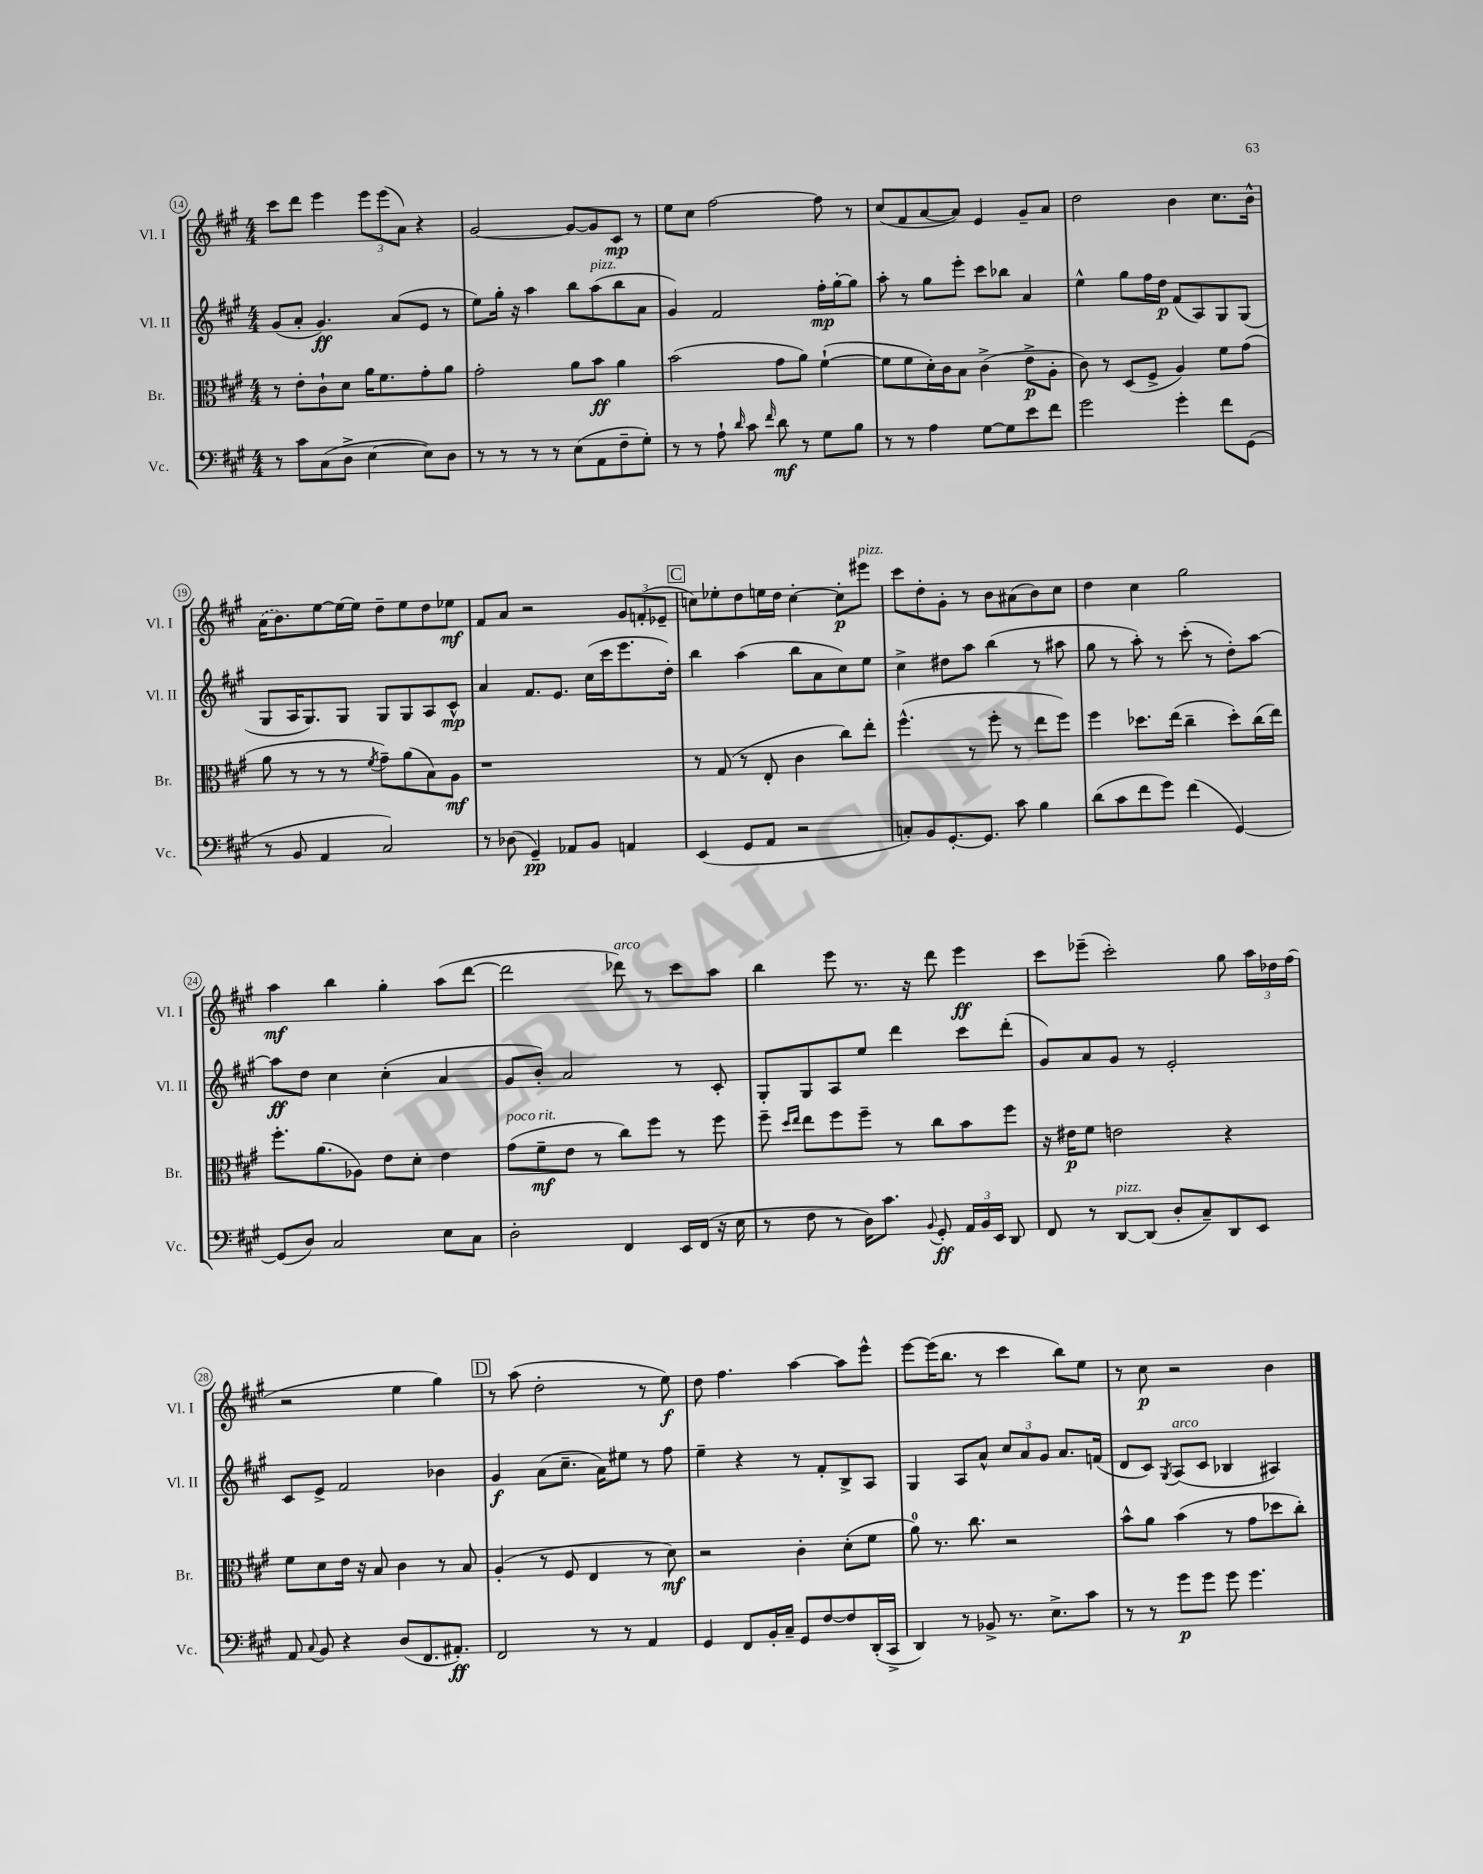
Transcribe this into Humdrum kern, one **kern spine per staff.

**kern	**kern	**kern	**kern
*staff4	*staff3	*staff2	*staff1
*clefF4	*clefC3	*clefG2	*clefG2
*k[f#c#g#]	*k[f#c#g#]	*k[f#c#g#]	*k[f#c#g#]
*M4/4	*M4/4	*M4/4	*M4/4
8r	8r	(8g#	8ccc#
8c#	8e'	8a'	8ddd
(8C#	8c#`	4.g#)	4eee
8D^	8d	.	.
[4E	16a	.	12eee
.	8.f#	.	.
.	.	.	(12eee
.	.	(8a	.
.	.	.	12a)
8E])	8g#'	8e	4r
8D	8a	8r	.
=	=	=	=
8r	2g#'	8ee)	[2g#
8r	.	16gg#'	.
.	.	16r	.
8r	.	4aa	.
8r	.	.	.
(8E	8a	8bb	8g#_
8AA	8b	(8aa	8g#]
8F#~	4a	8bb	8c#
8G#')	.	8a	8r
=	=	=	=
8r	(2b	4g#)	8ee
8r	.	.	8cc#
8A`	.	2f#	[2ff#
16qqd	.	.	.
8c#	.	.	.
16qqf#	.	.	.
8d	8g#	.	.
8r	8a)	.	.
8G#	([4f#`	16ff#'	8ff#]
.	.	[16gg#'	.
8B	.	8gg#]	8r
=	=	=	=
8r	8f#]	8aa'	(8cc#
8r	8f#	8r	8f#
4A	16d')	8gg#	[8a
.	16c#	.	.
.	8B	8eee'	8a])
[8G#	(4c#^	8ccc#	4e
8G#]	.	8bb-	.
8e	8e^	4a	8g#~
8f#	8A'	.	8a
=	=	=	=
2g#	8c#)	4ee^^	2dd
.	8r	.	.
.	(8D	8gg#	.
.	8F#^	16ff#	.
.	.	16dd	.
4g#'	4A)	(8f#	4b
.	.	8A)	.
8f#	8f#	8G#	8.cc#
(8GG#	(8g#	(8G#	.
.	.	.	16b^^
=	=	=	=
8r	8a	8G#	(16a
.	.	.	8.b)
8BB	8r	16A	.
.	.	8.G#)	.
4AA	8r	.	[8ee
.	8r	8G#	16ee_
.	.	.	16ee]
.	8qf#	.	.
2C#)	8g#~)	8G#	8dd~
.	(8a	8G#	8ee
.	8B)	8A	8dd
.	8A	8c#^^	8ee-
=	=	=	=
8r	1r	4a	8f#
(8D-	.	.	8a
4GG#~)	.	8.f#	2r
.	.	8.e	.
8AA-	.	.	.
8BB	.	(16cc#	.
.	.	16ccc#	.
4AA	.	8.eee	12g#
.	.	.	(12f'
.	.	.	12e-~
.	.	16dd')	.
=	=	=	=
(4EE	8r	4bb	8cc)
.	(8G#	.	8ee-'
8GG#	8r	(4aa	8dd
8AA	8E'	.	16ee
.	.	.	16dd
2r	4c#	8bb	[4cc'
.	.	8a	.
.	8cc#)	8cc#)	8cc']
.	8ee'	8ee	8eee#
=	=	=	=
8C')	(4.ff#^^	4cc#^	8ccc#
8BB	.	.	8dd'
[8.GG#'	.	8dd#	8g#'
.	8r	8aa	8r
8.GG#]	.	.	.
.	8ff#'	(4bb	8b
8c#	8r	.	(8a#
4B	8ee	8r	8b)
.	8ff#)	8aa#	8cc#
=	=	=	=
(8d	4ff#	8gg#	4dd
8c#	.	8r	.
8f#	8.dd-	8aa')	4cc#
8g#)	.	8r	.
.	(16ee	.	.
(4f#	4cc#~	(8ccc#'	2gg#
.	.	8r	.
[4GG#)	8dd-')	8dd')	.
.	(16cc#	[8aa	.
.	16ee)	.	.
=	=	=	=
(8GG#]	8.ff#'	8aa]	4aa
8D)	.	8dd	.
.	(8.a	.	.
2C#	.	4cc#	4bb
.	8A-)	.	.
.	8e	(4cc#'	4gg#'
.	8d'	.	.
8E	4e	4a	(8aa
8C#	.	.	[8ddd
=	=	=	=
2D'	(8g#	8g#	2ddd]
.	8f#~	8b')	.
.	8e	2a	.
.	8r	.	.
4FF#	8cc#)	.	8ddd-)
.	8ff#	.	8r
16EE	8r	8r	8ccc#
(16FF#	.	.	.
16r	8ff#	8c#'	8aa
16E	.	.	.
=	=	=	=
8r	8ff#~	8G#'	4bb
.	16qqdd	.	.
.	16qqee	.	.
8F#	8ee	8G#	.
8r	8ff#	8A	8eee
16D)	8ff#~	8ee	8.r
8.c#	.	.	.
.	8r	4ddd	.
.	.	.	16r
8qqBB	.	.	.
8GG#'	8cc#	.	8ddd
24AA	8b	8ccc#	4eee
24BB	.	.	.
24EE	.	.	.
8DD	8ff#	(8ddd'	.
=	=	=	=
8FF#	16r	8g#)	8ccc#
.	16e#	.	.
8r	8f#	8a	(8eee-~
[8DD	2e	8g#	2ccc#')
(8DD]	.	8r	.
8D'	.	2e'	.
8C#~)	.	.	.
8DD	4r	.	8gg#
8EE	.	.	24aa
.	.	.	24dd-
.	.	.	(24ff#
=	=	=	=
8AA	8f#	8c#	2r
8qqC#	.	.	.
8BB	8d	8e^	.
4r	16e	2f#	.
.	16r	.	.
.	8B	.	.
(8D	4c#	.	4ee
8.FF#	.	.	.
.	8r	4b-	4gg#)
8.AA#')	.	.	.
.	8B	.	.
=	=	=	=
2FF#	(4A'	4g#	8r
.	.	.	(8aa
.	8r	(8a	2dd'
.	8F#	8.cc#~	.
8r	4E	.	.
.	.	16a)	.
8r	.	8ee#	.
4AA	8r	8r	8r
.	8d)	8ff#	8ee)
=	=	=	=
4GG#	2r	4ee~	8dd
.	.	.	4.ff#
8FF#	.	4r	.
16BB'	.	.	.
16C#~	.	.	.
8GG#	4c#'	8r	[4aa
[8F#	.	8f#'	.
8F#]	(8d'	8B^	8aa]
(16DD'	8f#	8A	8eee^^
16CC#^	.	.	.
=	=	=	=
4DD)	8a)	4G#	[8eee
.	8.r	.	(16eee]
.	.	.	8.bb
8r	.	8A	.
.	8.cc#	.	.
8BB-^	.	8a^^	8r
8.r	2r	12cc#	4ccc#
.	.	12a	.
.	.	12g#	.
8.E^	.	.	.
.	.	8.a	8bb)
8c#	.	.	8ee
.	.	(16f	.
=	=	=	=
8r	8b^^	8d	8r
8r	8a	8c#)	8cc#
.	.	8qG#	.
8g#	(4b	(8A	2r
8g#	.	8c#	.
8g#	8r	4B-	.
4.g#	8g#	.	.
.	8dd-	4A#)	4b
.	8cc#')	.	.
==	==	==	==
*-	*-	*-	*-
